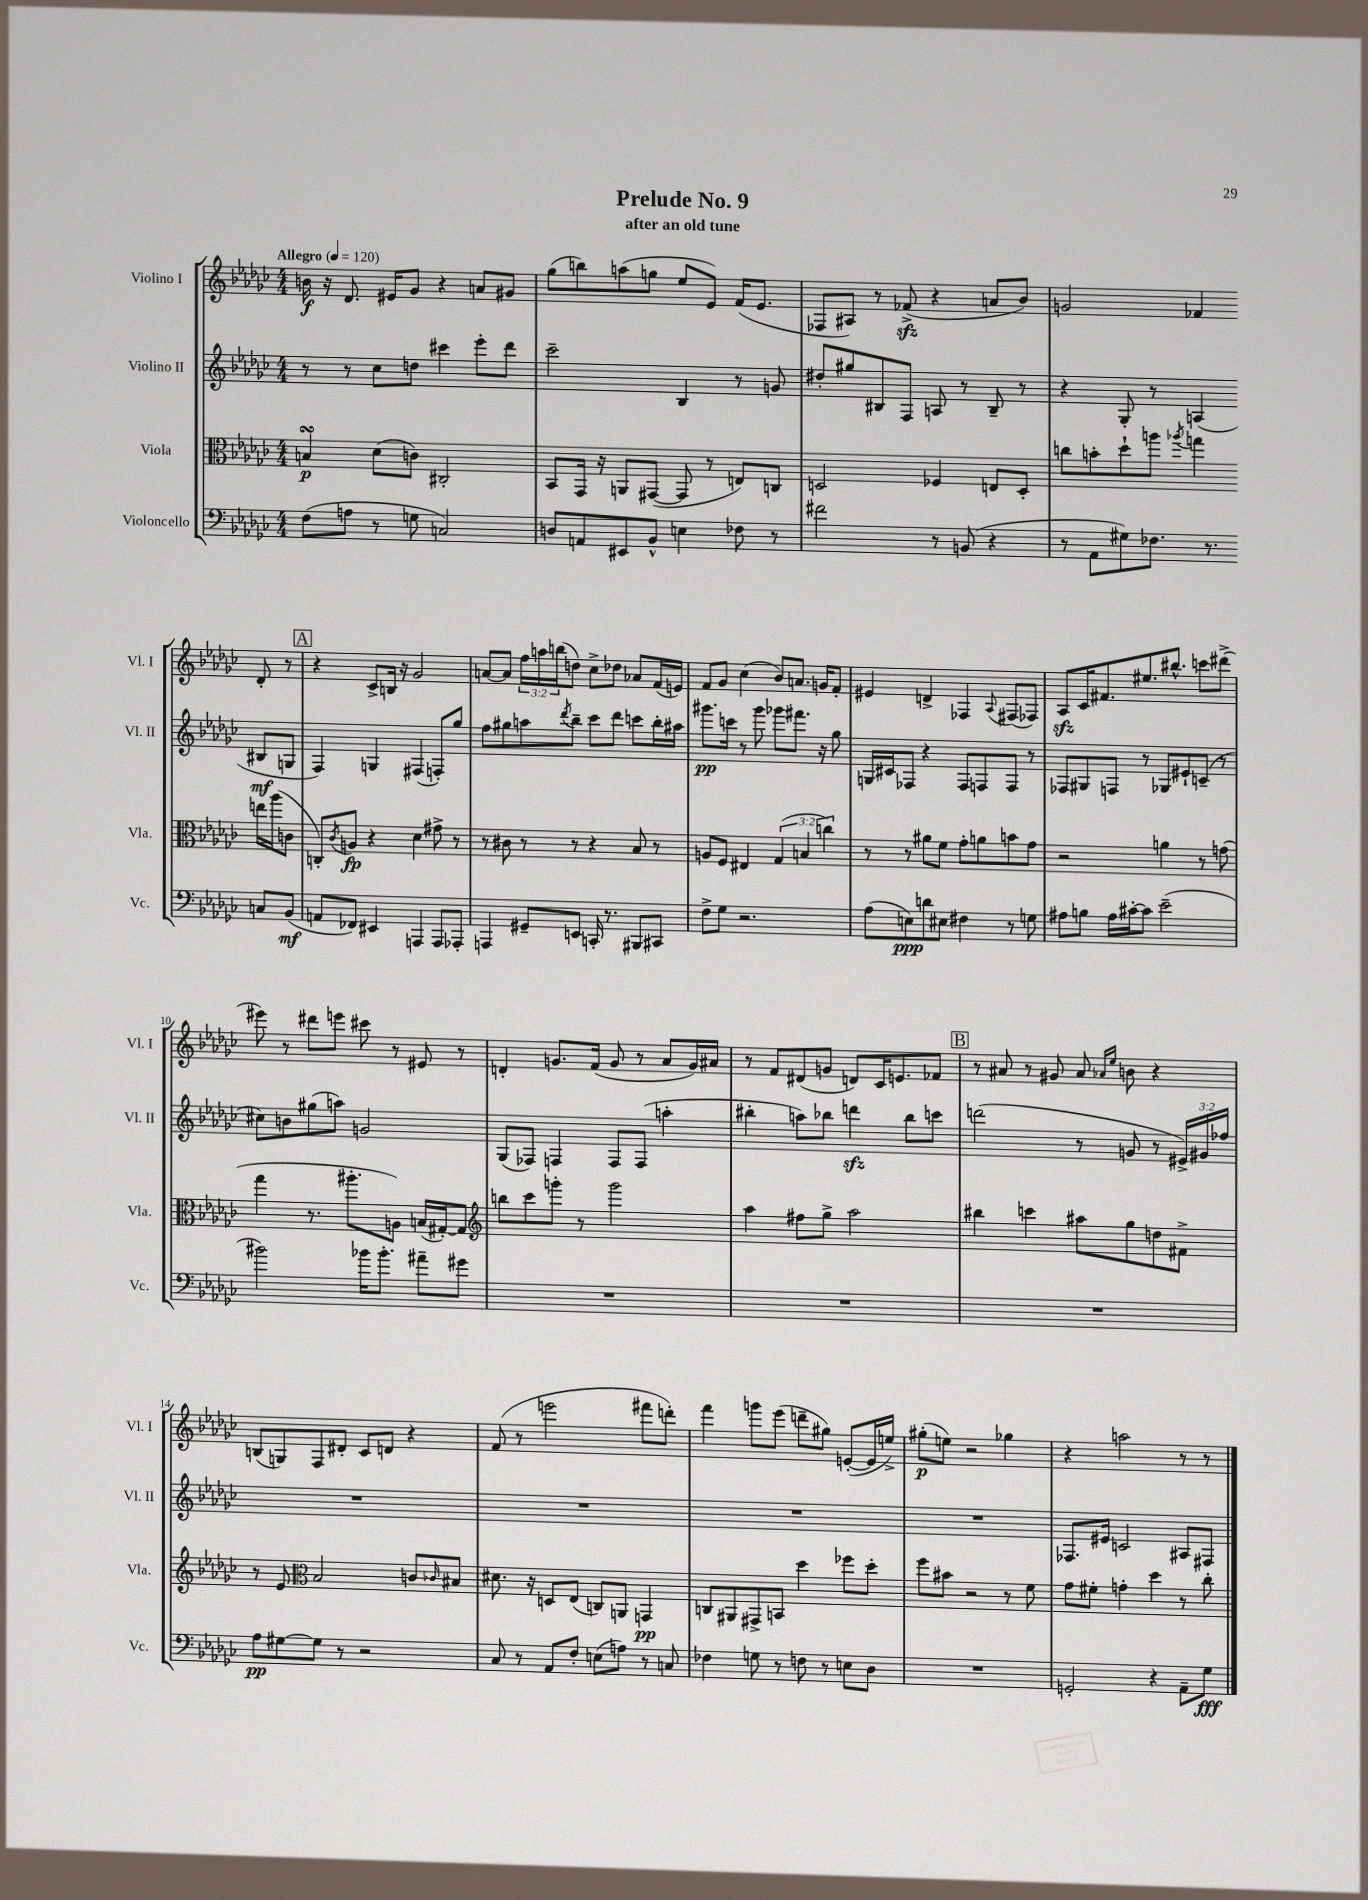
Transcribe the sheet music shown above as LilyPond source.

\header { title = "Prelude No. 9" subtitle = "after an old tune" }
<<
\new StaffGroup <<
\new Staff = "s0" \with { instrumentName = "Violino I" shortInstrumentName = "Vl. I" } {
    \clef treble \key ges \major \numericTimeSignature \time 4/4 \override Staff.TupletNumber.text = #tuplet-number::calc-fraction-text \tempo "Allegro" 4 = 120
    b'16\f r16 des'8. eis'16 ges'8 r4 a'8 gis'8 |
    ges''8( b''8) a''8( g''8 ees''8 ees'8) f'16( ees'8. |
    fes8 ais8) r8 fes'8->\sfz( r4 a'8 bes'8) |
    g'2 fes'4 des'8-. r8 |
    \mark \markup { \box "A" } r4 ces'8-> b16 r16 ges'2 |
    a'8~ a'8 \tuplet 3/2 { f''16 a''16 b''16( } d''8) ces''8-> des''8 aes'8 f'16( e'16) |
    f'8 ges'8 ces''4( bes'8) a'8. g'16 f'8-. |
    eis'4 d'4-> fes4 \appoggiatura { aes8 } fis8( fes8) |
    aes8\sfz ces'16 fis'8. eis''8. bis''8.-^ c'''8 dis'''8->( |
    eis'''8) r8 dis'''8 e'''8 cis'''8 r8 eis'8 r8 |
    d'4-. g'8. f'16( g'8 r8 aes'8 g'16) ais'16 |
    r8 f'8 dis'8( g'8 d'8) ces'16 e'8. fes'8 |
    \mark \markup { \box "B" } r8 ais'8 r8 gis'8 ais'8 \grace { aes'16 ees''16 } b'8 r4 |
    b8( g8) f8 dis'8-. ces'8 d'8 r4 |
    f'8( r8 e'''2 fis'''8 d'''8-.) |
    f'''4 g'''8 ees'''8( d'''8-- gis''8) e'8~-.( e'16 e''16->) |
    gis''8-.\p( e''8) r2 ges''4 |
    r4 a''2 r8 r8 \bar "|." |
}
\new Staff = "s1" \with { instrumentName = "Violino II" shortInstrumentName = "Vl. II" } {
    \clef treble \key ges \major \numericTimeSignature \time 4/4 \override Staff.TupletNumber.text = #tuplet-number::calc-fraction-text
    r8 r8 ces''8 d''8 cis'''4 ees'''8-. des'''8 |
    ces'''2-- bes4 r8 g'8 |
    dis''8-. gis''8 bis8 f8 a8 r8 bis8-- r8 |
    r4 ges8-. r8 a4( bis8\mf g8 |
    \mark \markup { \box "A" } f4) g4 fis4( f8-.) ges''8 |
    f''8 gis''8 a''8 \acciaccatura { des'''8 } bes''8-- ces'''8 des'''8 c'''8 bes''16-. ais''16 |
    gis'''8.\pp c'''16 r8 gis'''8 ges'''8 fis'''8. r16 ges''8 |
    g16 cis'16 fes8 r4 fes8 f8 f8 r8 |
    fes8 gis8 f8 r8 ges8 eis'8-! c'8--( r8 |
    cis''8) b'8 gis''8( a''8) g'2 |
    ges8( fes8) f4 f8 f8( a''4-. |
    bis''4-. a''8) bes''8 d'''4\sfz bes''8 c'''8 |
    \mark \markup { \box "B" } d'''2( r8 g'8 r8 \tuplet 3/2 { eis'16->) gis'16 fes''16 } |
    R1 |
    R1 |
    R1 |
    R1 |
    fes8. eis'16 c'2 ais8 fis8 \bar "|." |
}
\new Staff = "s2" \with { instrumentName = "Viola" shortInstrumentName = "Vla." } {
    \clef alto \key ges \major \numericTimeSignature \time 4/4 \override Staff.TupletNumber.text = #tuplet-number::calc-fraction-text
    b4\turn\p des'8( c'8) cis2-. |
    bes,8 ges,16 r16 a,8 gis,8~( gis,8 r8 e8) c8 |
    d2 fes4 e8 d8-. |
    c''8 b'8-. des''8-! a''8 \acciaccatura { aes''8 } g''4 e''16 aes''16( c'8 |
    \mark \markup { \box "A" } c8-.) \acciaccatura { ces'8 } a8\fp r4 des'4 gis'8-> r8 |
    r8 cis'8 r8 r8 r4 bes8 r8 |
    a8 f8 eis4 \tuplet 3/2 { ges4( b4 c''4) } |
    r8 r8 ais'8 f'8 ges'8-. a'8 b'8 ges'8 |
    r2 a'4 r8 g'8( |
    ges''4 r8. ais''8.-. a8) b16( gis16~-.) gis8 |
    \clef treble b''8 ces'''8 g'''8-. r8 g'''2 |
    aes''4 fis''8 ges''8-> aes''2 |
    \mark \markup { \box "B" } bis''4 c'''4 ais''8 ges''8 d''8 fis'8-> |
    r8 ees'8 \clef alto bes2 c'8 \grace { ces'16 } bis8 |
    dis'8. r16 d8 ees8( c8) a,8 g,4\pp |
    c8 ais,8 gis,8-> b,8 des''4 fes''8 des''8-. |
    f''8 bis'8 r2 r8 f'8 |
    ges'8 fis'8-. g'4-. des''4 r8 ces''8-. \bar "|." |
}
\new Staff = "s3" \with { instrumentName = "Violoncello" shortInstrumentName = "Vc." } {
    \clef bass \key ges \major \numericTimeSignature \time 4/4
    f8( a8 r8 g8 c2) |
    d8 a,8 eis,8 bes,8-^ e4 fes8 r8 |
    fis'2 r8 b,8( r4 |
    r8 aes,8 gis8) fes8. r8. c8 bes,8\mf( |
    \mark \markup { \box "A" } a,8 fes,8) eis,4 a,,4 a,,8 aes,,8-. |
    a,,4 gis,8-- e,8 c,16-. r8. bis,,8 cis,8 |
    f8-> ges8 r2. |
    aes8( e8\ppp) d'8 eis8 fis4 r8 g8 |
    ais8 b8 ais16 cis'16~-. cis'8 ees'2--( |
    bis'2) bes'16 bes'8.-. ais'8-- gis'8 |
    R1 |
    R1 |
    \mark \markup { \box "B" } R1 |
    aes8\pp gis8~ gis8 r8 r2 |
    ces8 r8 aes,8 f8-. e8( a8) r8 c8 |
    fes4 g8 r8 f8 r8 e8 des8 |
    R1 |
    g,2-. r4 aes,8-- ges8\fff \bar "|." |
}
>>
>>
